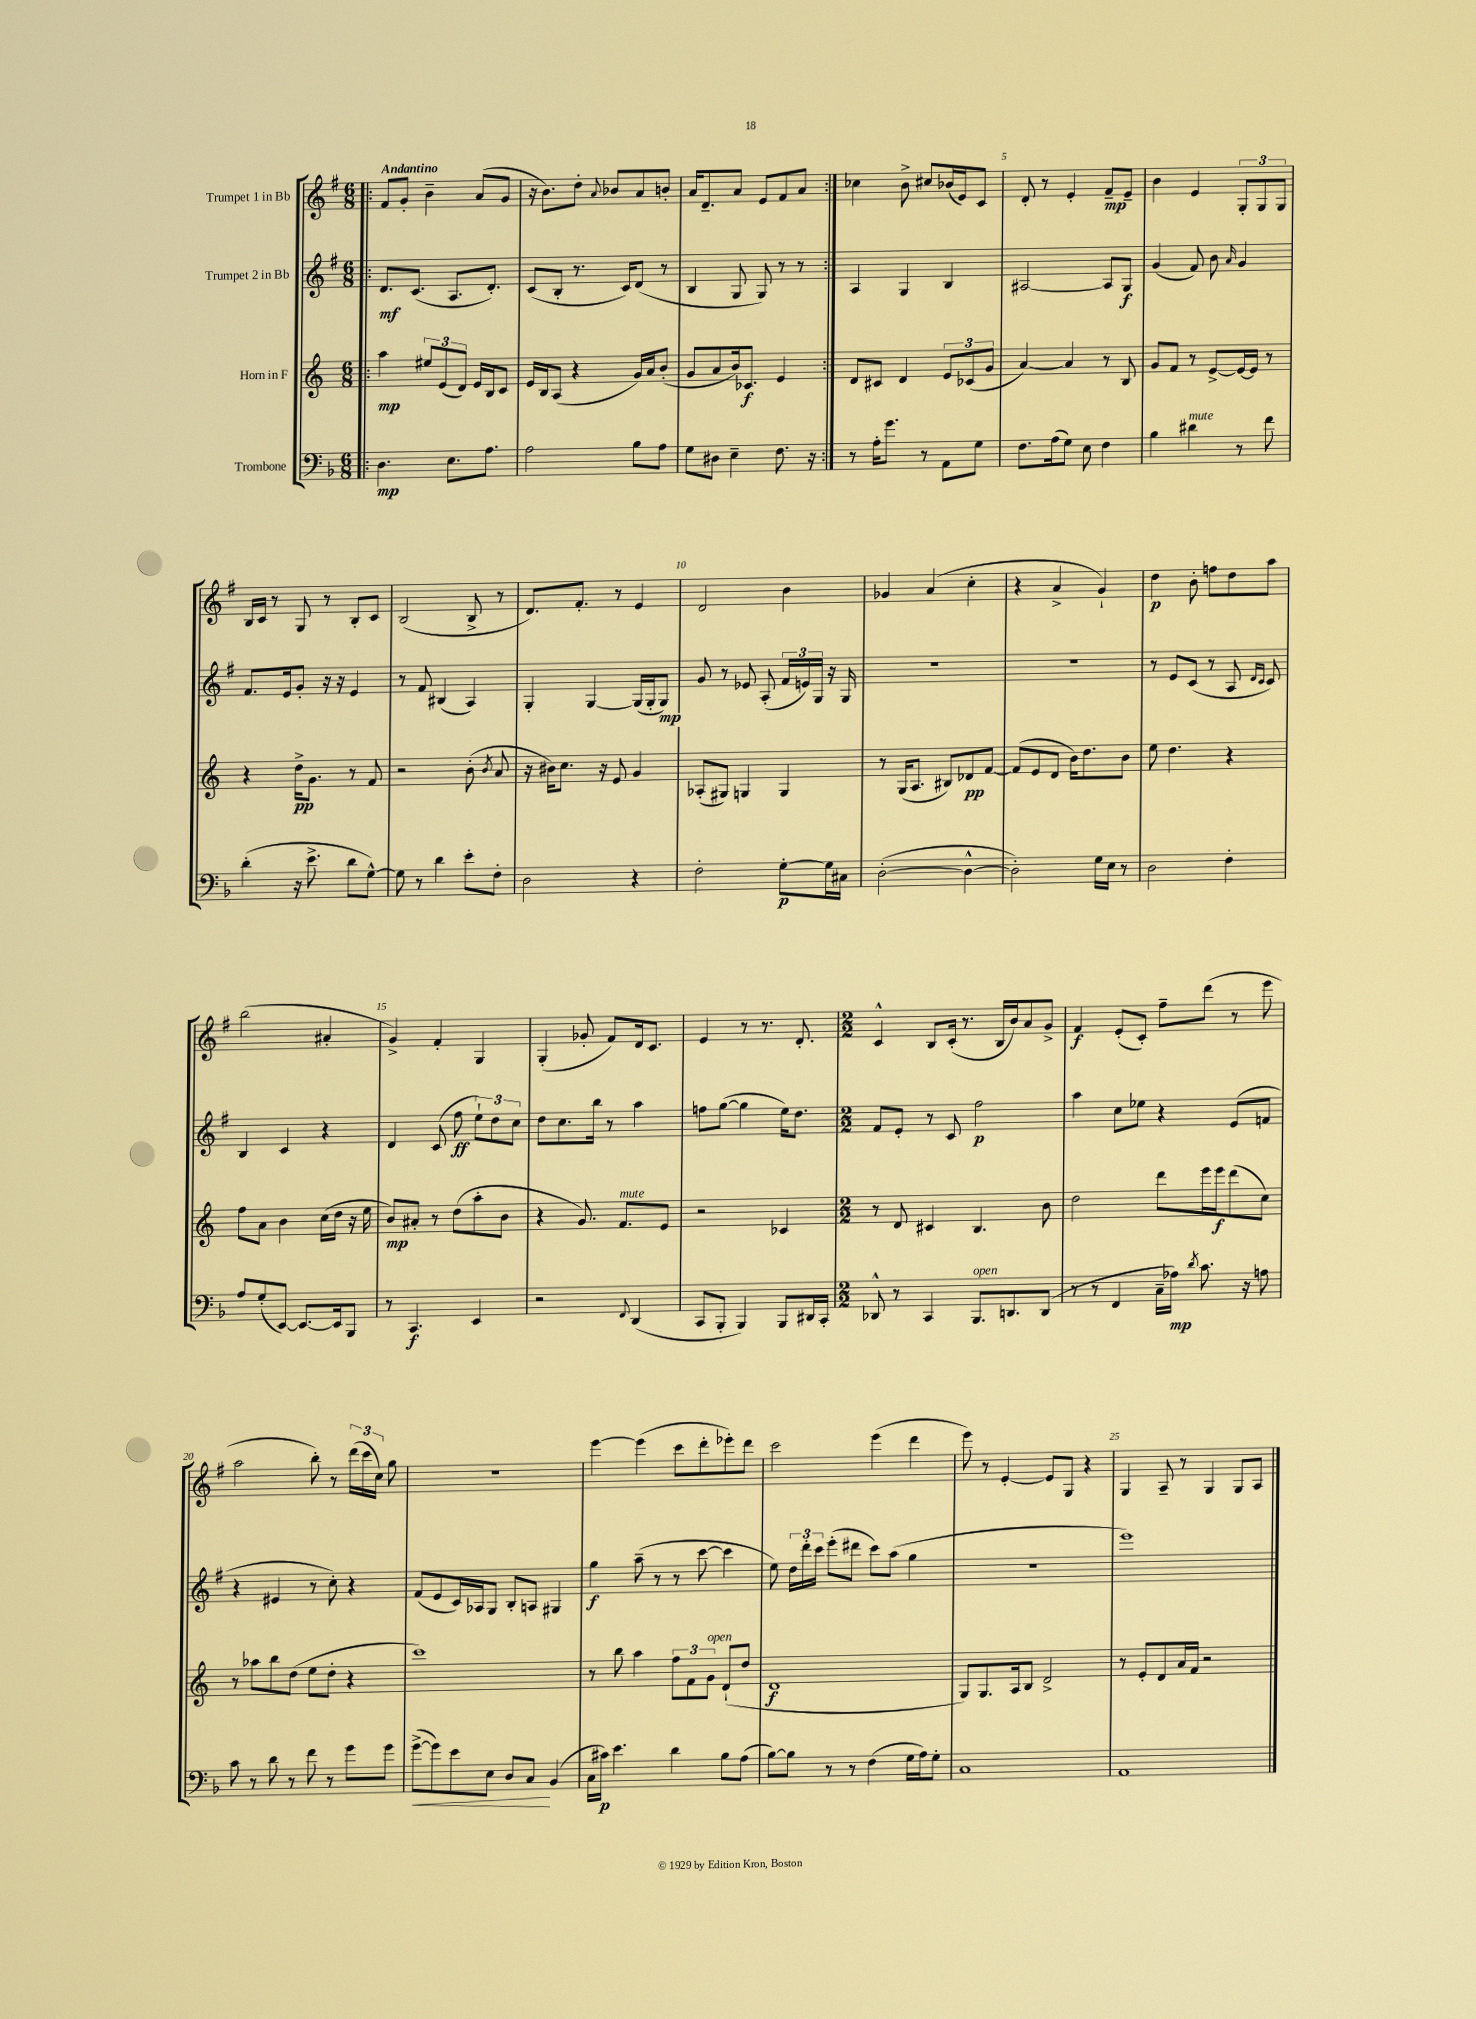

**kern	**kern	**kern	**kern
*staff4	*staff3	*staff2	*staff1
*clefF4	*clefG2	*clefG2	*clefG2
*k[b-]	*k[]	*k[f#]	*k[f#]
*M6/8	*M6/8	*M6/8	*M6/8
=!|:	=!|:	=!|:	=!|:
4.D	4aa	8.d	8f#
.	.	.	8g'
.	.	(8.c	.
.	12ee#	.	4b~
.	(12e	.	.
8.E	.	8.A	.
.	12d)	.	.
.	16e	.	(8a
8.A	16B	8.d')	.
.	8c	.	8g
=	=	=	=
2A	16e	(8c	16r
.	16B	.	8.b)
.	(8A	8B'	.
.	4r	8.r	8dd'
.	.	.	8qqa
.	.	.	8b-
.	.	16c)	.
8B-	16g)	(8d	8a
.	16a	.	.
8A	(8b'	8r	8b'
=	=	=	=
8G	8g	4B	16a
.	.	.	8.d~
8D#	8a	.	.
4E~	16b)	8G	8a
.	8.c-	.	.
.	.	8G)	8e
8.F	4e	8r	8f#
.	.	8r	8a
16r	.	.	.
=:|!	=:|!	=:|!	=:|!
8r	8d	4A	4cc-
16A'	8c#	.	.
8.g	.	.	.
.	4d	4G	8b^
8r	.	.	8cc#
8AA	12e	4B	(16b-
.	.	.	16e)
.	(12c-	.	.
8G	.	.	8c
.	12g	.	.
=	=	=	=
8.F	[4a)	[2A#	8d'
.	.	.	8r
(16A	.	.	.
8G)	4a]	.	4e'
8E	.	.	.
4F	8r	8A#]	8f#~
.	8B	8G	8e~
=	=	=	=
4B-	8g	(4g	4b
.	8f	.	.
4d#	8r	8f#)	4e
.	[8e^	8b	.
.	.	16qqa	.
8r	16e_	4g	12G'
.	16e]	.	.
.	.	.	12G
8f	8r	.	.
.	.	.	12G
=	=	=	=
(4d'	4r	8.f#	16B
.	.	.	16c
.	.	.	8r
.	.	16e	.
16r	16dd^	8g'	8G
8.e^	8.g	.	.
.	.	16r	8r
.	.	16r	.
8d	8r	4e	8B'
[8G^^)	8f	.	8c
=	=	=	=
8G]	2r	8r	(2B
8r	.	8f#	.
4d	.	(4B#	.
8e'	(8b'	4A)	8B^
.	8qb	.	.
8F'	8a	.	8r
=	=	=	=
2D	16r	4G'	8.d)
.	16b#)	.	.
.	8.cc	.	.
.	.	.	8.f#'
.	.	[4G	.
.	16r	.	.
.	8e	.	8r
4r	4g	(16G]	4e
.	.	16G'	.
.	.	8G)	.
=	=	=	=
2F'	(8A-'	8g	2d
.	8G#)	8r	.
.	4G	8e-	.
.	.	(8A'	.
[8G'	4G	24f#	4b
.	.	24e)	.
.	.	24G	.
16G]	.	16r	.
16C#	.	16G	.
=	=	=	=
([2D'	8r	2.r	4g-
.	(16G	.	.
.	8.A	.	.
.	.	.	(4a
.	8B#)	.	.
4D^^_	8d-	.	4cc'
.	[8f	.	.
=	=	=	=
2D'])	(8f]	2.r	4r
.	8e	.	.
.	8d	.	4a^
.	16b)	.	.
.	8.dd	.	.
16G	.	.	4g`)
16E	.	.	.
8r	8b	.	.
=	=	=	=
2D	8ee	8r	4dd
.	4.dd	8e	.
.	.	(8c	8b'
.	.	8r	8ff
4F'	4r	8A	8dd
.	.	16qqd	.
.	.	16qqc	.
.	.	8c)	8aa
=	=	=	=
8A	8ff	4B	(2bb
(8G'	8a	.	.
[8EE)	4b	4c	.
8.EE_	.	.	.
.	(16cc	4r	4a#'
16EE]	16dd	.	.
8BBB-	16r	.	.
.	16ee	.	.
=	=	=	=
8r	8b)	4d	4g^)
4.CC	8a#'	.	.
.	8r	(8c	4f#'
.	(8dd	8ff#	.
4EE	8aa'	12ee`)	4G
.	.	12dd	.
.	8b	.	.
.	.	12cc	.
=	=	=	=
2r	4r	8dd	(4G'
.	.	8.cc	.
.	8.g)	.	8g-'
.	.	16bb	.
.	.	8r	8f#)
.	8.f	.	.
8qqFF	.	.	.
(4DD	.	4aa	16d
.	.	.	8.c
.	8e	.	.
=	=	=	=
8CC	2r	8ff	4e
8BBB-'	.	([8gg	.
4BBB-)	.	4gg]	8r
.	.	.	8.r
8BBB-	4c-	16ee)	.
.	.	8.dd	8.d'
16DD#	.	.	.
16CC'	.	.	.
=	=	=	=
*M2/2	*M2/2	*M2/2	*M2/2
8DD-^^	8r	8f#	4c^^
8r	8d	8e'	.
4CC	4c#	8r	8B
.	.	8c	(16c'
.	.	.	8.r
8.BBB-	4.B	2ff#	.
.	.	.	16B
8.DD	.	.	16b)
.	.	.	8a
(8DD	8b	.	8g^
=	=	=	=
8r	2dd	4aa	4f#
8r	.	.	.
4FF	.	8cc	(8e'
.	.	8ee-	8c')
16C~	8ddd	4r	8ff#~
16A-)	.	.	.
8qd	.	.	.
8.c	16eee	.	(8ddd
.	16eee	.	.
.	(8ddd	(8e	8r
16r	.	.	.
8A	8cc)	8f	8eee
=	=	=	=
8c	8r	4r	2aa
8r	8aa-	.	.
8d	8bb	4e#	.
8r	(8dd	.	.
8f	8ee	8r	8bb')
8r	8dd'	8cc')	8r
8g	4r	4r	(24ddd
.	.	.	24ccc
.	.	.	24cc)
8g	.	.	8gg
=	=	=	=
([8g^	1ccc)	(8f#	1r
8g])	.	8e	.
8e	.	16c)	.
.	.	16A-	.
8E	.	8G	.
8D	.	8B'	.
8C	.	8A	.
(4BB-	.	4G#	.
=	=	=	=
16C	8r	4gg	[4eee
16c#)	.	.	.
4.e	8bb	.	.
.	4aa	(8aa~	(4eee]
.	.	8r	.
4d	12ff	8r	8ccc
.	12f	.	.
.	.	[8ccc	8ddd'
.	12g	.	.
8B-	(8d`	4ccc]	8eee-')
(8A	8dd	.	8ddd
=	=	=	=
[8B-)	1d	8ee)	2ccc
8B-]	.	24dd	.
.	.	24ddd'	.
.	.	24ccc	.
8r	.	(8eee'	.
8r	.	8ddd#	.
(4F	.	8ccc)	(4eee
.	.	(8aa	.
16G	.	4gg	4ddd
16A)	.	.	.
8G'	.	.	.
=	=	=	=
1C	8G)	1r	8eee)
.	8.G	.	8r
.	.	.	[4e'
.	16A	.	.
.	8B	.	.
.	2d^	.	8e]
.	.	.	8G
.	.	.	4r
=	=	=	=
1AA	8r	1eee)	4G
.	8e'	.	.
.	8d	.	8A~
.	16a	.	8r
.	16f	.	.
.	2r	.	4G
.	.	.	8G
.	.	.	8A
==	==	==	==
*-	*-	*-	*-
